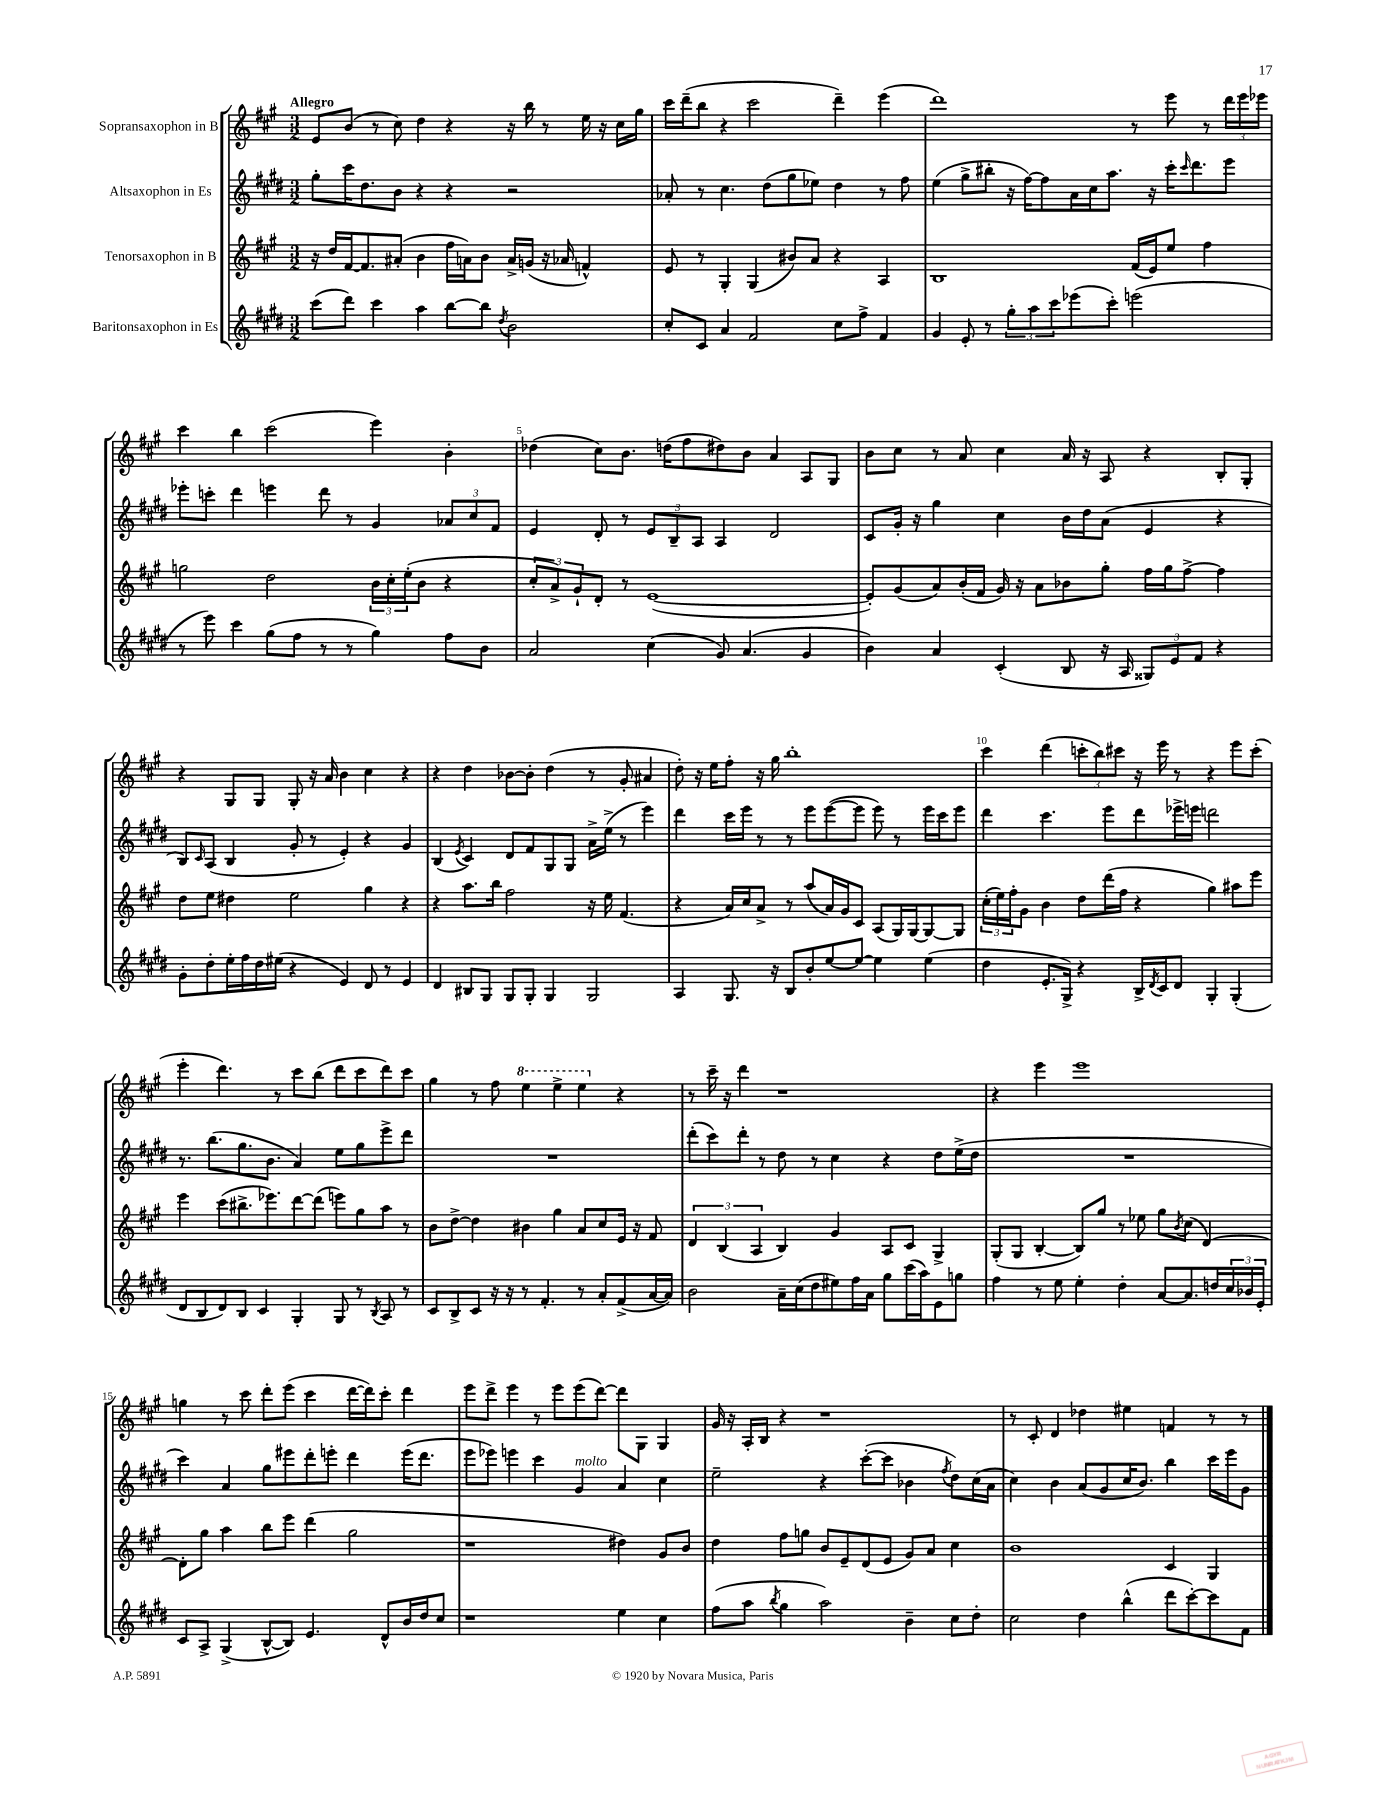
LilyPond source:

<<
\new StaffGroup <<
\new Staff = "s0" \with { instrumentName = "Sopransaxophon in B" } {
    \clef treble \key a \major \numericTimeSignature \time 3/2 \tempo "Allegro"
    e'8 b'8( r8 cis''8) d''4 r4 r16 b''16 r8 e''16 r16 cis''16 gis''16 |
    cis'''16 d'''16--( b''8 r4 cis'''2 d'''4--) e'''4( |
    d'''1) r8 e'''8 r8 \tuplet 3/2 { d'''16 e'''16 ees'''16 } |
    cis'''4 b''4 cis'''2( e'''4) b'4-. |
    des''4( cis''8) b'8. d''16( fis''8 dis''8) b'8 a'4 a8 gis8 |
    b'8 cis''8 r8 a'8 cis''4 a'16 r16 a8 r4 b8-. gis8-. |
    r4 gis8 gis8 gis8-. r16 a'16 b'4 cis''4 r4 |
    r4 d''4 bes'8~ bes'8-. d''4( r8 gis'8-. ais'4 |
    d''8-.) r16 e''16 fis''8-. r16 gis''16 b''1-. |
    cis'''4 d'''4( \tuplet 3/2 { c'''8-. b''8) cis'''8 } r16 e'''16 r8 r4 e'''8 cis'''8-.( |
    e'''4-. d'''4.) r8 cis'''8 b''8( d'''8 cis'''8 d'''8) cis'''8 |
    gis''4 r8 fis''8 \ottava #1 e'''4 e'''4-> e'''4 \ottava #0 r4 |
    r8 cis'''16-- r16 d'''4 r1 |
    r4 e'''4 e'''1 |
    g''4 r8 cis'''8 d'''8-. e'''8( cis'''4 d'''16~ d'''16) cis'''8-. d'''4 |
    e'''8 d'''8-> e'''4 r8 e'''8 e'''8( d'''8~) d'''8 gis8 gis4 |
    gis'16 r16 a16-. b16 r4 r1 |
    r8 cis'8-. d'4 des''4 eis''4 f'4 r8 r8 \bar "|." |
}
\new Staff = "s1" \with { instrumentName = "Altsaxophon in Es" } {
    \clef treble \key e \major \numericTimeSignature \time 3/2
    gis''8-. cis'''16 dis''8. b'8 r4 r4 r2 |
    aes'8-. r8 cis''4. dis''8( gis''8 ees''8) dis''4 r8 fis''8 |
    e''4( gis''8-> bis''8-. r16 fis''16~) fis''8 a'16 cis''16 a''8. r16 cis'''16-. \grace { cis'''16 } dis'''8. e'''8 |
    ees'''8-. c'''8-. dis'''4 e'''4 dis'''8 r8 gis'4 \tuplet 3/2 { aes'8 cis''8 fis'8 } |
    e'4 dis'8-. r8 \tuplet 3/2 { e'8 b8-- a8 } a4 dis'2 |
    cis'8 gis'16-. r16 gis''4 cis''4 b'16 dis''16 a'8( e'4 r4 |
    b8) \grace { cis'16 } a8( b4 gis'8-. r8 e'4-.) r4 gis'4 |
    b4( \acciaccatura { e'8 } cis'4) dis'8 fis'8 gis8 gis8 a'16-> e''16->( r8 e'''4) |
    dis'''4 cis'''16 e'''16 r8 r8 e'''8 e'''8~( e'''8 e'''8) r8 e'''16 cis'''16 e'''8 |
    dis'''4 cis'''4. e'''8 dis'''8 ees'''16-> e'''16 d'''2 |
    r8. b''8.( gis''8. b'8. a'4) e''8 gis''8 e'''8-> dis'''8 |
    R1. |
    dis'''8-.( cis'''8) dis'''8-. r8 dis''8 r8 cis''4 r4 dis''8 e''16->( dis''16 |
    R1. |
    cis'''4) a'4 gis''8 eis'''8 dis'''8-. e'''8-. dis'''4 e'''16( dis'''8. |
    e'''8 ees'''8) e'''4 cis'''4 gis'4^\markup { \italic "molto" } a'4 cis''4 |
    e''2-- r4 cis'''8~-.( cis'''8 bes'4 \acciaccatura { fis''8 } dis''8) cis''16( a'16 |
    cis''4) b'4 a'8( gis'8 cis''16 b'8.) b''4 cis'''16 e'''16 gis'8 \bar "|." |
}
\new Staff = "s2" \with { instrumentName = "Tenorsaxophon in B" } {
    \clef treble \key a \major \numericTimeSignature \time 3/2
    r16 d''16 fis'16~ fis'8. ais'8-.( b'4 fis''16 a'16) b'8 a'16-> g'16( r16 aes'16 f'4-^) |
    e'8 r8 gis4-. gis4( bis'8) a'8 r4 a4 |
    b1 fis'16( e'16) e''8 fis''4 |
    g''2 d''2 \tuplet 3/2 { b'16 cis''16-. e''16-.( } b'8 r4 |
    \tuplet 3/2 { cis''8-. a'8->) gis'8-! } d'8-. r8 e'1~( |
    e'8-.) gis'8( a'8) b'16-.( fis'16 gis'16) r16 a'8 bes'8 gis''8-. fis''16 gis''16 fis''8~-> fis''4 |
    d''8 e''8 dis''4 e''2 gis''4 r4 |
    r4 a''8. b''16 fis''2 r16 e''16 fis'4.( |
    r4 a'16) cis''16 a'8-> r8 a''8( a'16) gis'16 cis'8 a8( gis16) gis16~ gis8~ gis8 |
    \tuplet 3/2 { cis''16-.( e''16) fis''16-. } gis'8 b'4 d''8 d'''16( fis''16 r4 gis''4) ais''8 e'''8 |
    e'''4 cis'''8( bis''8.-> ees'''8.) d'''8~ d'''8( e'''8) gis''8 a''8 r8 |
    b'8 d''8~-> d''4 bis'4 gis''4 a'8 cis''8 e'16 r16 fis'8 |
    \tuplet 3/2 { d'4 b4( a4 } b4) gis'4 a8 cis'8 gis4-> |
    gis8-.( gis8 b4~-. b8) gis''8 r8 ees''8 gis''8 \acciaccatura { b'8 } cis''8( d'4~) |
    d'8-. gis''8 a''4 b''8 e'''8 d'''4( gis''2 |
    r1 dis''4) gis'8 b'8 |
    d''4 fis''8 g''8 b'8 e'8-- d'8( e'8 gis'8) a'8 cis''4 |
    b'1 cis'4 gis4 \bar "|." |
}
\new Staff = "s3" \with { instrumentName = "Baritonsaxophon in Es" } {
    \clef treble \key e \major \numericTimeSignature \time 3/2
    cis'''8( dis'''8) cis'''4 a''4 b''8~ b''8 \acciaccatura { dis''8 } b'2 |
    cis''8-. cis'8 a'4 fis'2 cis''8 fis''8-> fis'4 |
    gis'4 e'8-. r8 \tuplet 3/2 { gis''8-. a''8 cis'''8 } ees'''8( cis'''8-.) e'''2( |
    r8 e'''8) cis'''4 gis''8( fis''8 r8 r8 gis''4) fis''8 b'8 |
    a'2 cis''4( gis'8) a'4.( gis'4 |
    b'4) a'4 cis'4-.( b8 r16 a16 \tuplet 3/2 { gisis8) e'8 fis'8 } r4 |
    gis'8-. dis''8-. e''16-. fis''16 dis''16 eis''16( r4 e'4) dis'8 r8 e'4 |
    dis'4 bis8 gis8 gis8 gis8-. gis4 gis2 |
    a4 gis8. r16 b8 b'8-. e''8~ e''8~ e''4 e''4( |
    dis''4 e'8.-. gis16->) r4 b16-> \acciaccatura { dis'8 } cis'16 dis'8 gis4-. gis4-.( |
    dis'8 b8 dis'8) b8 cis'4 gis4-. gis8 r8 \acciaccatura { b8 } a8 r8 |
    cis'8 b8-> cis'8 r16 r16 r8 fis'4.-. r8 a'8-. fis'8->( a'16~ a'16) |
    b'2 a'16-- cis''16( dis''8 eis''8) fis''16 a'16 gis''8 cis'''16( a''16) e'8 g''8 |
    fis''4 r8 e''8 e''4-. dis''4-. a'8~ a'8. d''16 \tuplet 3/2 { cis''16 bes'16 e'16-. } |
    cis'8 a8-> gis4->( b8~-^ b8) e'4. dis'8-^ b'16 dis''16 cis''8 |
    r1 e''4 cis''4 |
    fis''8( a''8 \acciaccatura { b''8 } gis''4 a''2) b'4-- cis''8 dis''8-. |
    cis''2 dis''4 b''4-^( dis'''8 cis'''8~-.) cis'''8 fis'8 \bar "|." |
}
>>
>>
\layout { \context { \Score \override BarNumber.break-visibility = ##(#f #t #t) barNumberVisibility = #(every-nth-bar-number-visible 5) } }
